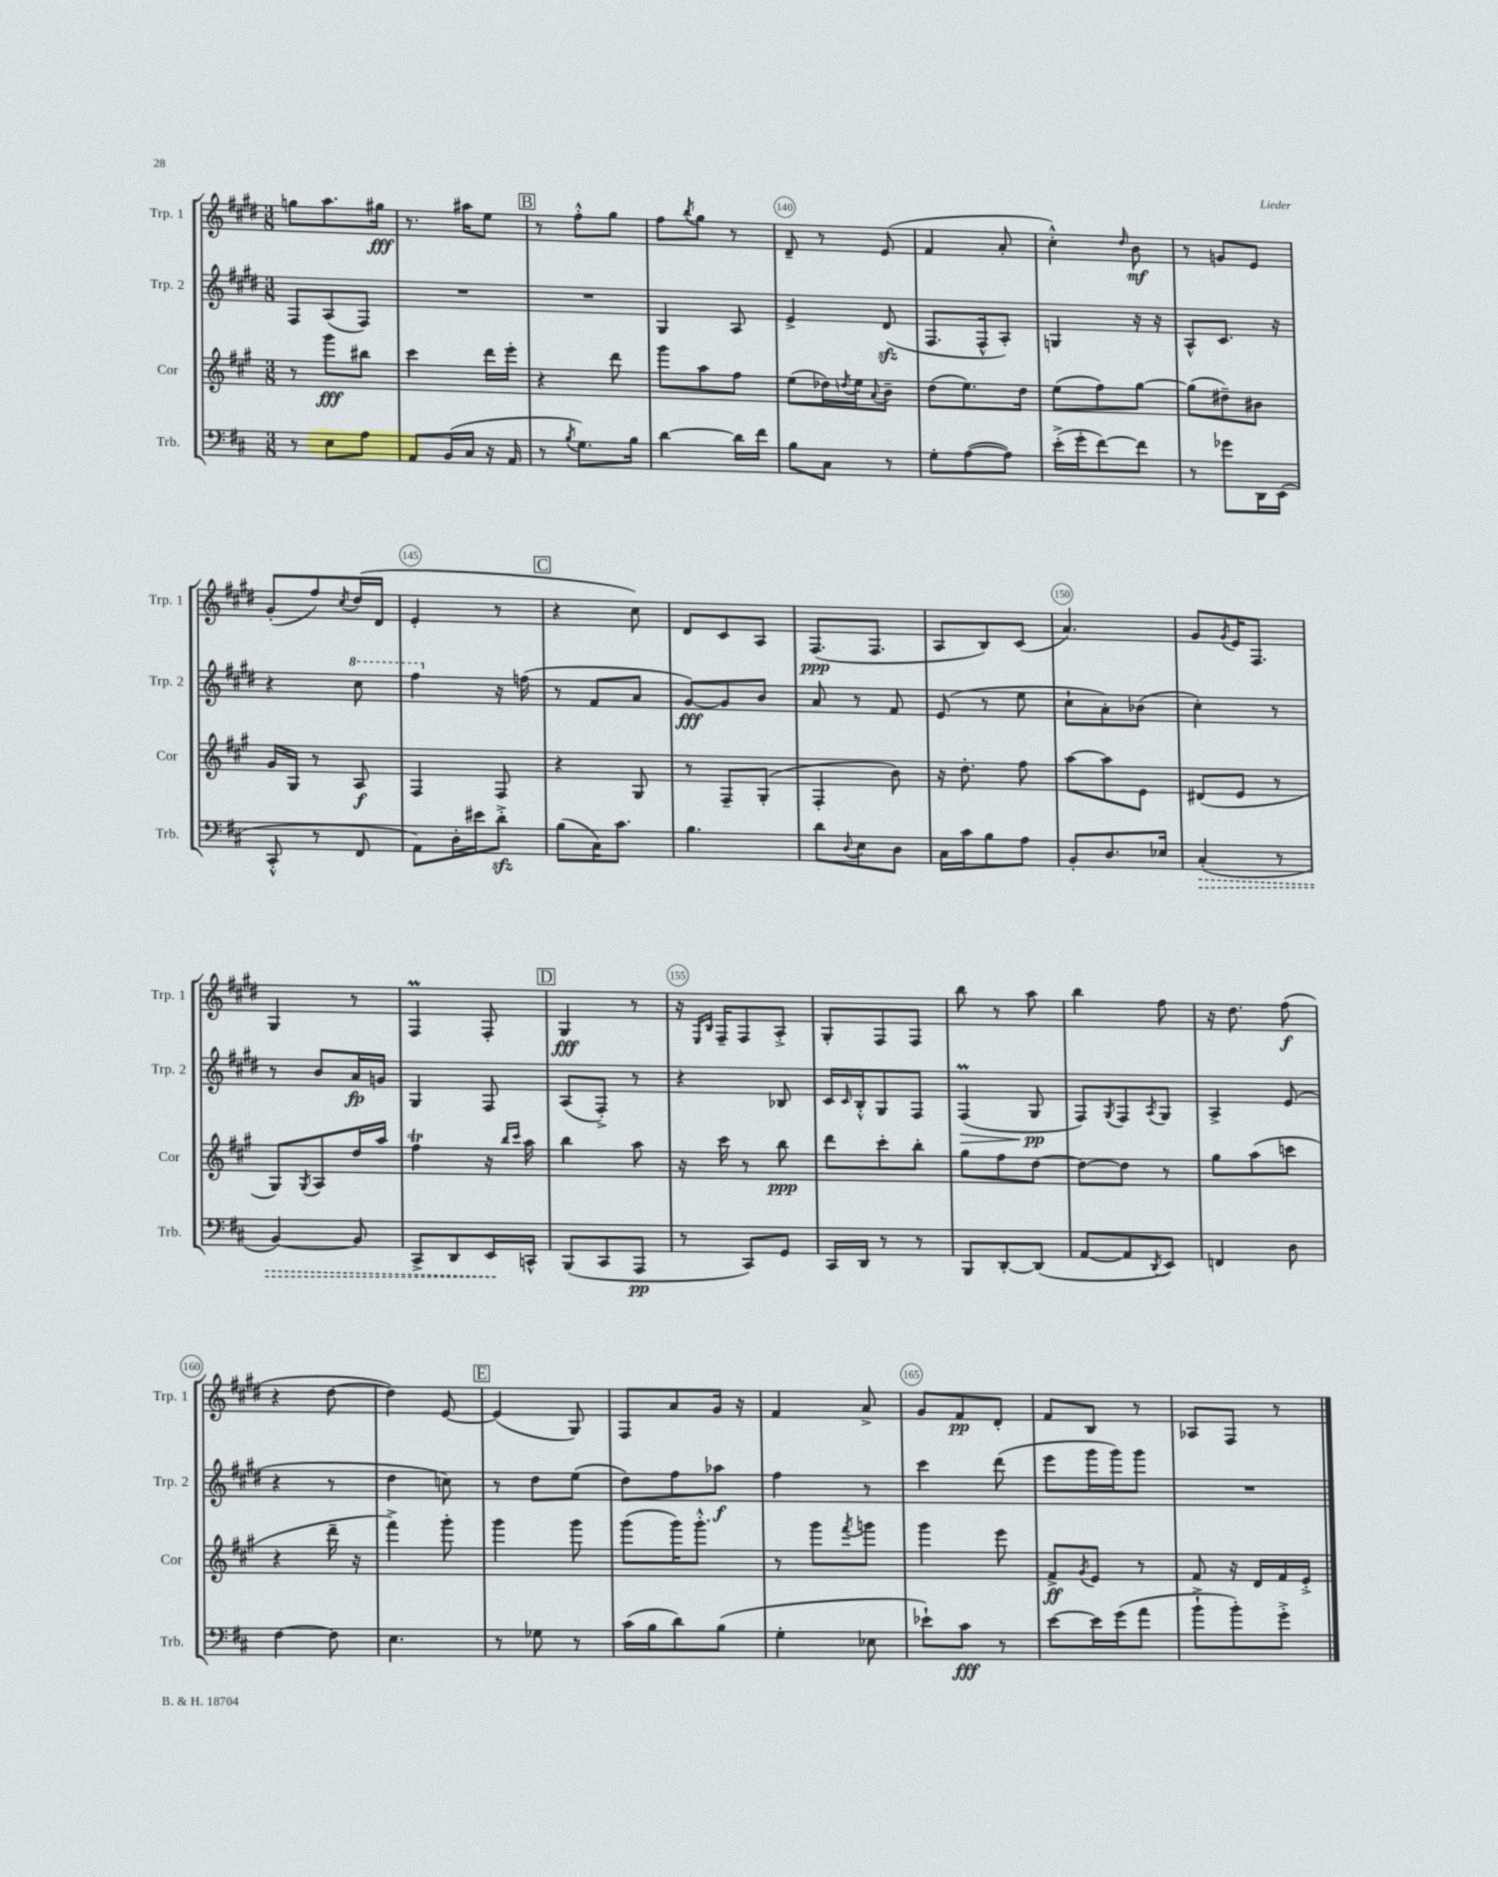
<<
\new StaffGroup <<
\new Staff = "s0" \with { instrumentName = "Trp. 1" shortInstrumentName = "Trp. 1" } {
    \clef treble \key e \major \numericTimeSignature \time 3/8
    g''8 a''8. gis''16\fff |
    r8. ais''16 e''8 |
    \mark \markup { \box "B" } r8 fis''8-.-^ gis''8 |
    fis''8 \acciaccatura { b''8 } gis''8 r8 |
    dis'8-- r8 e'8( |
    fis'4 a'8-. |
    cis''4-.-^) \grace { dis''16 } b'8\mf |
    r8 g'8 e'8 |
    gis'8-.( fis''8) \acciaccatura { cis''8 } dis''16( dis'16 |
    e'4-. r8 |
    \mark \markup { \box "C" } r4 cis''8) |
    dis'8 cis'8 a8 |
    fis8.\ppp( fis8. |
    a8 b8) cis'8( |
    a'4.) |
    gis'8 \acciaccatura { gis'8 } e'16 fis8. |
    gis4 r8 |
    fis4\prall fis8-. |
    \mark \markup { \box "D" } gis4\fff r8 |
    r16 \grace { e16 b16 } fis16-- fis8 a8-.-> |
    gis8-. fis8 fis8 |
    b''8 r8 a''8 |
    b''4 fis''8 |
    r16 dis''8. fis''8\f( |
    r4 dis''8~ |
    dis''4) e'8~ |
    \mark \markup { \box "E" } e'4( gis8) |
    fis8 a'8 gis'16 r16 |
    fis'4 a'8-> |
    gis'8 fis'8\pp dis'8-. |
    fis'8 b8 r8 |
    aes8 fis8 r8 \bar "|." |
}
\new Staff = "s1" \with { instrumentName = "Trp. 2" shortInstrumentName = "Trp. 2" } {
    \clef treble \key e \major \numericTimeSignature \time 3/8
    fis8 a8( fis8) |
    R4. |
    \mark \markup { \box "B" } R4. |
    gis4 a8 |
    e'4-> dis'8\sfz( |
    fis8. fis16-^ a8-.) |
    g4 r16 r16 |
    a8-^ cis'8. r16 |
    r4 \ottava #1 cis'''8 |
    fis'''4 \ottava #0 r16 f''16( |
    \mark \markup { \box "C" } r8 fis'8 a'8 |
    gis'8~\fff) gis'8 b'8 |
    a'8 r8 fis'8 |
    e'8( r8 e''8 |
    cis''8-! a'8-.) bes'8( |
    cis''4-.) r8 |
    r8 b'8 a'16\fp g'16 |
    gis4 fis8 |
    \mark \markup { \box "D" } a8( fis8-.->) r8 |
    r4 bes8 |
    cis'16 \grace { cis'16 } b16-.-^ gis8 fis8 |
    fis4\prall\>( gis8\pp\! |
    fis8) \acciaccatura { gis8 } fis8 \acciaccatura { a8 } gis8 |
    a4-> e'8( |
    r4 r8 |
    dis''4 c''8) |
    \mark \markup { \box "E" } r8 dis''8 e''8( |
    dis''8) fis''8 aes''8\f |
    fis''4 r8 |
    cis'''4 dis'''8( |
    e'''8 gis'''16 gis'''16) gis'''8 |
    R4. \bar "|." |
}
\new Staff = "s2" \with { instrumentName = "Cor" shortInstrumentName = "Cor" } {
    \clef treble \key a \major \numericTimeSignature \time 3/8
    r8 gis'''8\fff bis''8 |
    cis'''4 d'''16 e'''16-. |
    \mark \markup { \box "B" } r4 d'''8 |
    gis'''8 a''8 fis''8 |
    e''8( des''16) \acciaccatura { d''8 } e''16 \appoggiatura { a'8 } b'8-- |
    d''8( e''8.) d''16 |
    e''8( fis''8) gis''8~ |
    gis''8( dis''8--) bis'8 |
    gis'16 gis16 r8 a8\f |
    fis4 fis8 |
    \mark \markup { \box "C" } r4 gis8 |
    r8 fis8-- gis8-.( |
    fis4-. b'8) |
    r16 d''8.-. fis''8 |
    a''8~ a''8 e'8 |
    dis'8( e'8 r8 |
    gis8) \acciaccatura { gis8 } a8 d''16 a''16 |
    fis''4\trill r16 \grace { b''16 cis'''16 } a''16 |
    \mark \markup { \box "D" } b''4 a''8 |
    r16 cis'''16 r8 b''8\ppp |
    d'''8 cis'''8-. b''8-. |
    gis''8 fis''8 d''8~ |
    d''8~ d''8 r8 |
    gis''8 a''8( c'''8 |
    r4 d'''16-- r16 |
    fis'''4->) gis'''8-. |
    \mark \markup { \box "E" } gis'''4 gis'''8 |
    gis'''8( gis'''16) gis'''8.-.-^ |
    r8 gis'''8 \acciaccatura { fis'''8 } g'''8 |
    gis'''4 e'''8 |
    fis'8->\ff \acciaccatura { gis'8 } e'8 r8 |
    fis'8 r16 d'16 fis'16 e'16-.-> \bar "|." |
}
\new Staff = "s3" \with { instrumentName = "Trb." shortInstrumentName = "Trb." } {
    \clef bass \key d \major \numericTimeSignature \time 3/8
    r8 e8 a8 |
    a,8 b,16( cis16 r16 a,16 |
    \mark \markup { \box "B" } r8 \acciaccatura { b8 } g8.) b16 |
    d'4~ d'16 fis'16 |
    b8 cis8 r8 |
    g8-. a8~( a8) |
    e'16-.->( g'16-. fis'8~) fis'8 |
    r8 ges'8 d,16 e,16( |
    cis,8-.-^ r8 fis,8 |
    a,8) d16-. eis'16 d'8-.->\sfz |
    \mark \markup { \box "C" } b8( cis16) cis'8. |
    b4. |
    d'8 \appoggiatura { d8 } e8 d8 |
    cis16 cis'16 b8 a8 |
    b,8-. d8. ees16 |
    \once \override Hairpin.style = #'dashed-line cis4-.\>( r8 |
    b,4~) b,8 |
    cis,8-> d,8 e,16\! c,16-^ |
    \mark \markup { \box "D" } b,,8( cis,8 a,,8\pp |
    r8 cis,8) g,8 |
    cis,16 d,16 r8 r8 |
    b,,8 d,8~-. d,8( |
    a,8~ a,8 \acciaccatura { d,8 } e,8) |
    f,4 d8 |
    fis4~ fis8 |
    e4. |
    \mark \markup { \box "E" } r8 ges8 r8 |
    cis'16( b16 d'8) b8( |
    g4-. ees8 |
    ees'8-!) cis'8\fff r8 |
    e'8~ e'16 g'16( a'8 |
    b'8-!-> b'8-.) g'8-.-> \bar "|." |
}
>>
>>
\layout { \context { \Score currentBarNumber = #136 \override BarNumber.break-visibility = ##(#f #t #t) barNumberVisibility = #(every-nth-bar-number-visible 5) \override BarNumber.stencil = #(make-stencil-circler 0.1 0.3 ly:text-interface::print) } }
